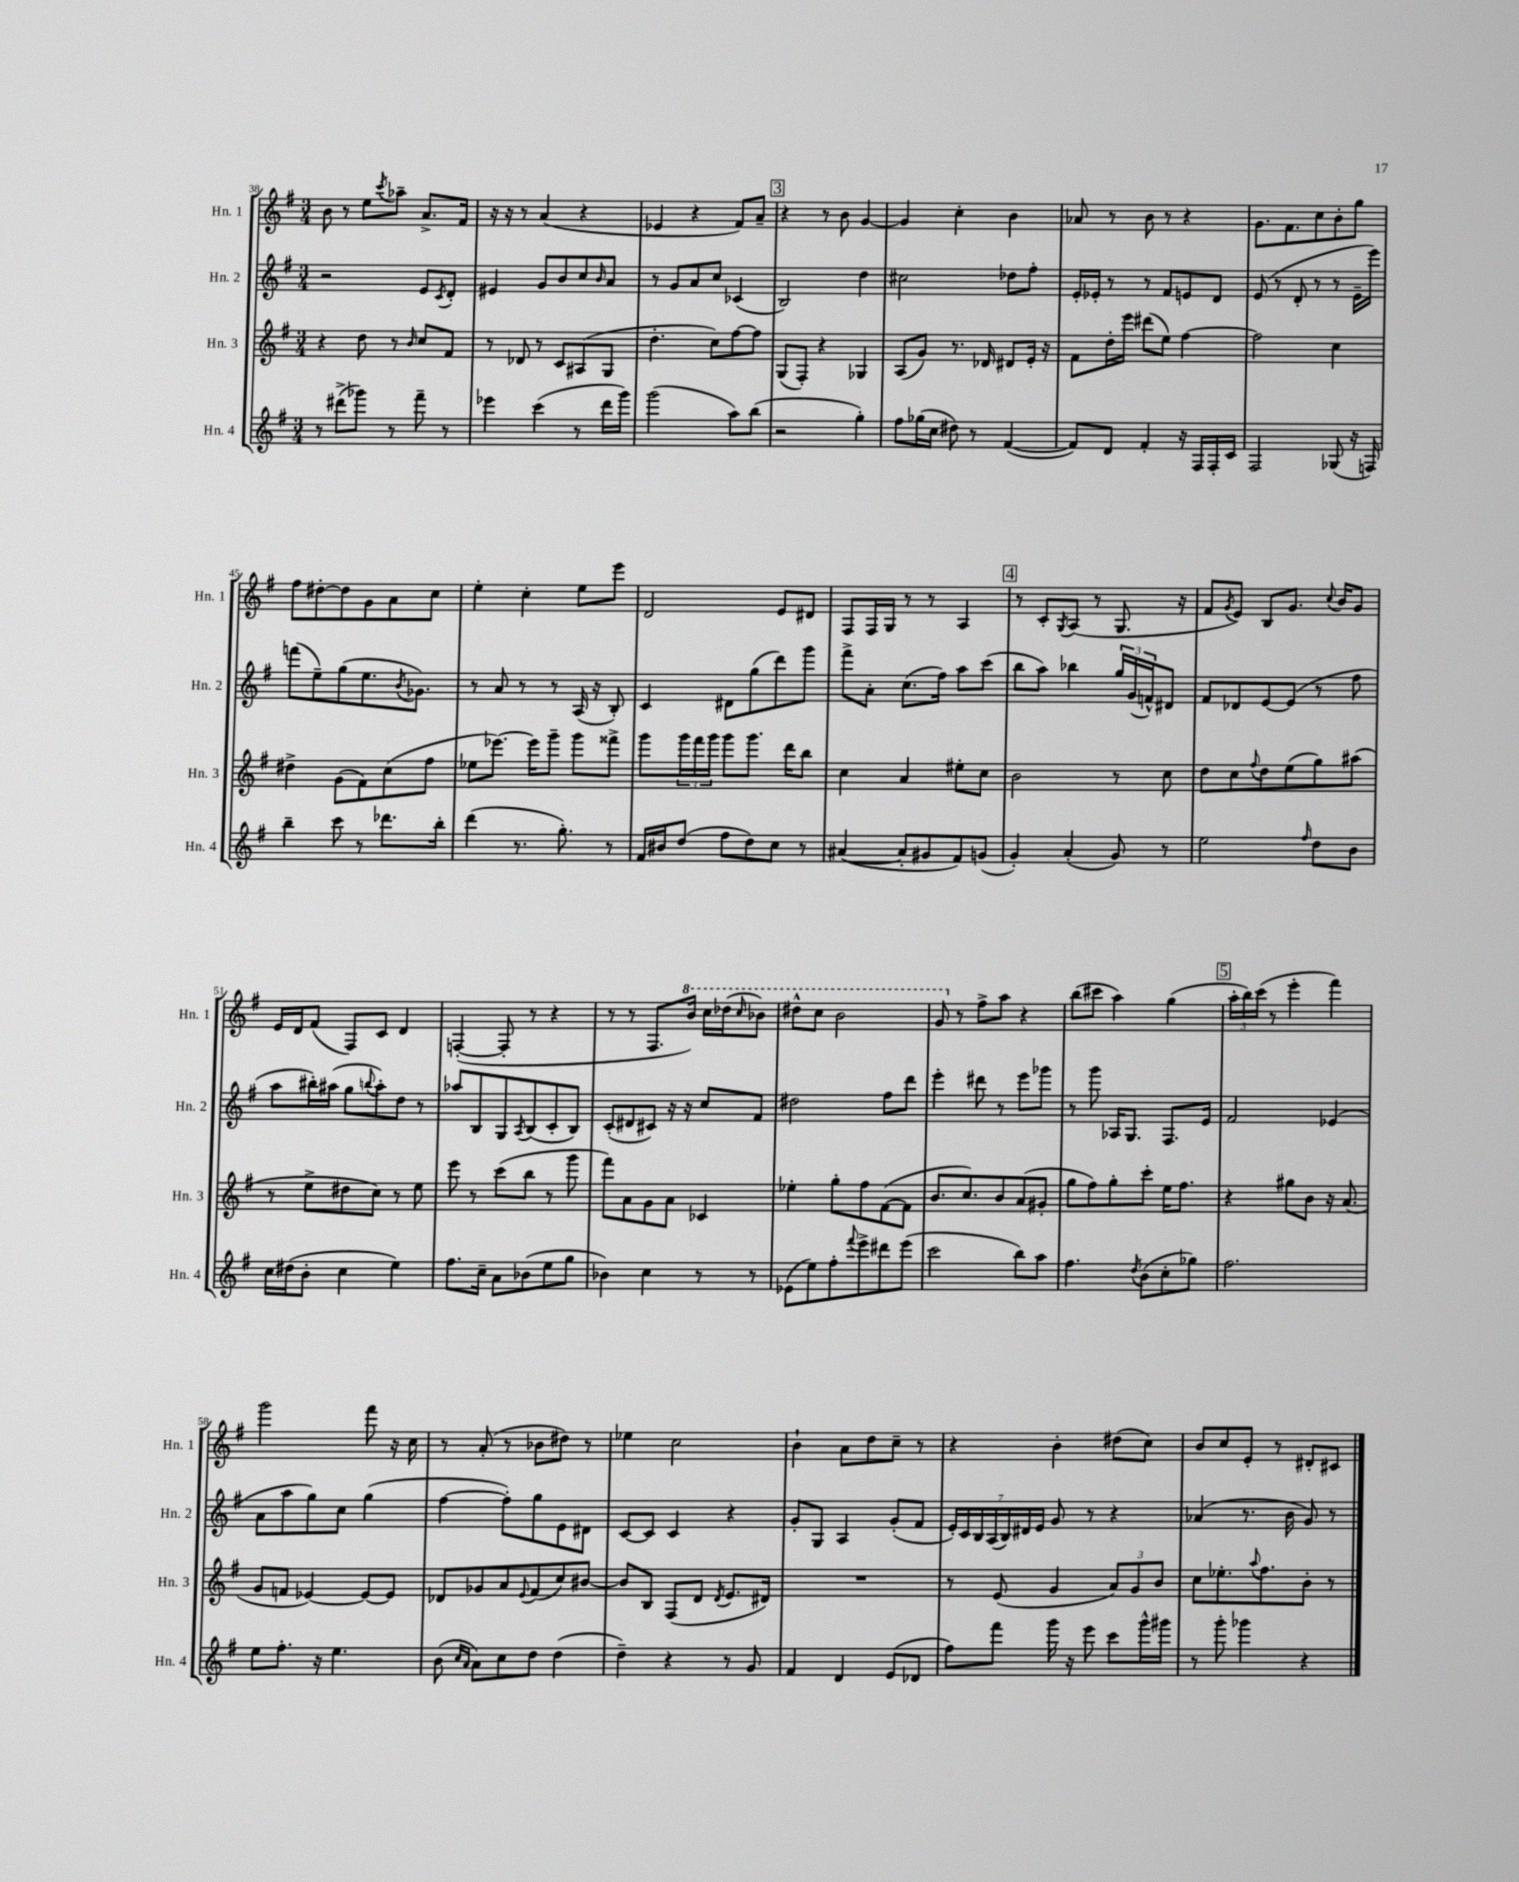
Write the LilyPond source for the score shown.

<<
\new StaffGroup <<
\new Staff = "s0" \with { instrumentName = "Hn. 1" shortInstrumentName = "Hn. 1" } {
    \clef treble \key g \major \numericTimeSignature \time 3/4
    b'8 r8 e''8 \acciaccatura { c'''8 } aes''8-- a'8.-> fis'16 |
    r16 r16 r8 a'4( r4 |
    ees'4 r4 fis'8) a'8-- |
    \mark \markup { \box "3" } r4 r8 b'8 g'4~ |
    g'4 c''4-. b'4 |
    aes'8 r8 b'8 r8 r4 |
    g'8. fis'8. c''8 b'8-. g''8 |
    fis''8 dis''8~-. dis''8 g'8 a'8 c''8 |
    e''4-. c''4-. e''8 e'''8 |
    d'2 e'8 dis'8 |
    fis8 fis16 g16 r8 r8 a4 |
    \mark \markup { \box "4" } r8 c'8-. \acciaccatura { g8 } a8( r8 g8. r16 |
    fis'8 \acciaccatura { g'8 } e'8) b8 g'8. \appoggiatura { c''8 } b'16 g'8 |
    e'16 d'16 fis'8( fis8) c'8 d'4 |
    f4~-.( f8-. r8 r4 |
    r8 r8 fis8. \ottava #1 b''16) c'''16 des'''16( \grace { c'''16 } bes''8) |
    dis'''8-^ c'''8 b''2 |
    g''8 \ottava #0 r8 fis''8-> a''8 r4 |
    b''8( cis'''8 a''4) g''4( |
    \mark \markup { \box "5" } \tuplet 3/2 { a''16-. b''16) c'''16( } r8 e'''4-. fis'''4) |
    g'''2 fis'''8 r16 c''16 |
    r8 a'8-.( r8 bes'8 dis''8) r8 |
    ees''4 c''2 |
    b'4-! a'8 d''8 c''8-- r8 |
    r4 b'4-. dis''8( c''8) |
    b'8 c''8 e'8-. r8 dis'8-. cis'8 \bar "|." |
}
\new Staff = "s1" \with { instrumentName = "Hn. 2" shortInstrumentName = "Hn. 2" } {
    \clef treble \key g \major \numericTimeSignature \time 3/4
    r2 e'8 \acciaccatura { c'8 } d'8-. |
    eis'4 g'8 b'8 c''8 \grace { b'16 } a'8 |
    r8 g'8 a'8 c''8 ces'4( |
    \mark \markup { \box "3" } b2) d''4 |
    cis''2 des''8 fis''8-. |
    e'16-. ees'16-. r8 r8 fis'8 e'8 d'8 |
    e'8( r8 d'8-. r8 r8 e'16-- e'''16) |
    f'''8( e''8--) g''8( e''8. \acciaccatura { b'8 } ges'8.) |
    r8 a'8 r8 r8 a16( r16 b8-.) |
    c'4 dis'8 g''8( d'''8) g'''8 |
    fis'''8-> a'8-. c''8.( fis''16) a''8 c'''8( |
    \mark \markup { \box "4" } b''8 a''8) bes''4 \tuplet 3/2 { g''16 g'16( f'16-^) } dis'8 |
    fis'8 des'8 e'8~ e'8( r8 fis''8 |
    a''8 bis''16-.) ais''16( g''8 \appoggiatura { b''8 } ais''8-.) d''8 r8 |
    aes''8 b8 g8 \acciaccatura { a8 } b8( c'8-. b8) |
    c'8-.( dis'8 cis'8) r16 r16 c''8 fis'8 |
    dis''2 fis''8 d'''8 |
    e'''4-. dis'''8 r8 e'''8 ges'''8 |
    r8 g'''8 aes16 g8. fis8. e'16 |
    \mark \markup { \box "5" } fis'2 ees'4( |
    a'8 a''8 g''8) c''8 g''4( |
    fis''4~ fis''8-.) g''8 e'8 dis'8 |
    c'8~ c'8 c'4 r4 |
    g'8-. g8 a4 g'8-.( fis'8 |
    \tuplet 7/4 { e'16-.) c'16 b16 a16( b16) dis'16 e'16 } g'8 r8 r4 |
    aes'4( r8. b'16 g'8) r8 \bar "|." |
}
\new Staff = "s2" \with { instrumentName = "Hn. 3" shortInstrumentName = "Hn. 3" } {
    \clef treble \key g \major \numericTimeSignature \time 3/4
    r4 d''8 r8 \grace { b'16 } c''8 fis'8 |
    r8 des'8 r8 c'8 ais8( g8 |
    d''4.-. c''8) fis''8~ fis''8 |
    \mark \markup { \box "3" } g8( fis8-.) r4 ges4 |
    a8( g'8) r8. des'16 dis'8 e'16-. r16 |
    fis'8 d''16-. e'''16 dis'''8( e''8) fis''4~ |
    fis''2 c''4 |
    dis''4-> g'8( fis'8) c''8( fis''8 |
    ees''8 ees'''8.~) ees'''16 g'''8-- g'''8 fisis'''8-> |
    g'''8 \tuplet 3/2 { g'''16 fis'''16 g'''16 } g'''8 g'''8. d'''16 b''8 |
    c''4 a'4 eis''8-. c''8 |
    \mark \markup { \box "4" } b'2 r8 c''8 |
    d''8 c''8 \appoggiatura { fis''8 } d''8 e''8( g''8) ais''8( |
    r8 e''8-> dis''8 c''8) r8 e''8 |
    e'''8 r8 c'''8( b''8 r8 g'''8 |
    fis'''8) a'8 g'8 a'8 ces'4 |
    ees''4-. g''8-. fis''8 fis'8~( fis'8 |
    b'8. c''8.) b'8 a'8( gis'8-. |
    g''8 fis''8) g''8-. c'''8-. e''16 fis''8. |
    \mark \markup { \box "5" } r4 gis''8 b'8 r16 a'8.( |
    g'8 f'8 ees'4~) ees'8~ ees'8 |
    des'8 ges'8 a'8 \appoggiatura { e'8 } fis'8( c''8) bis'8~ |
    bis'8 b8 fis8( d'8 \acciaccatura { d'8 } e'8. dis'16) |
    R2. |
    r8 e'8( g'4 \tuplet 3/2 { a'8) g'8 b'8 } |
    c''8 ees''8.-. \appoggiatura { a''8 } fis''8. b'8-. r8 \bar "|." |
}
\new Staff = "s3" \with { instrumentName = "Hn. 4" shortInstrumentName = "Hn. 4" } {
    \clef treble \key g \major \numericTimeSignature \time 3/4
    r8 dis'''8->( ges'''8) r8 fis'''8-- r8 |
    ees'''4 c'''4( r8 d'''16 g'''16) |
    g'''2( a''8) b''8( |
    \mark \markup { \box "3" } r2 g''4-.) |
    fis''8 ges''16( c''16 dis''8) r8 fis'4~( |
    fis'8) d'8 fis'4-. r16 fis16 fis16-. c'16 |
    fis2 ges8( r16 f16) |
    b''4-- c'''8 r8 des'''8. b''16-. |
    d'''4( r8. g''8.-.) r8 |
    fis'16 bis'16 d''8( fis''8 d''8) c''8 r8 |
    ais'4~( ais'8-. gis'8 fis'8) g'8( |
    \mark \markup { \box "4" } g'4-.) a'4-.( g'8) r8 |
    e''2 \grace { fis''16 } d''8 b'8 |
    c''16 dis''16( b'8-. c''4 e''4) |
    fis''8. c''16-- a'8 bes'8( e''8 g''8 |
    bes'4) c''4 r8 r8 |
    ees'8( e''8) fis''8-. \appoggiatura { fis'''8 } e'''8-> dis'''8 e'''8( |
    c'''2 b''8) a''8 |
    fis''4. \acciaccatura { d''8 } b'8( c''8-. ges''8) |
    \mark \markup { \box "5" } fis''2. |
    e''8 fis''8.-. r16 e''4. |
    b'8( \grace { c''16 a'16 } a'8) c''8 d''8 d''4( |
    d''4--) r4 r8 g'8 |
    fis'4 d'4 e'8( des'8 |
    fis''8) fis'''8 g'''16 r16 e'''8 c'''8 g'''16-^ gis'''16 |
    r8 g'''8-. ges'''4 r4 \bar "|." |
}
>>
>>
\layout { \context { \Score currentBarNumber = #38 } }
